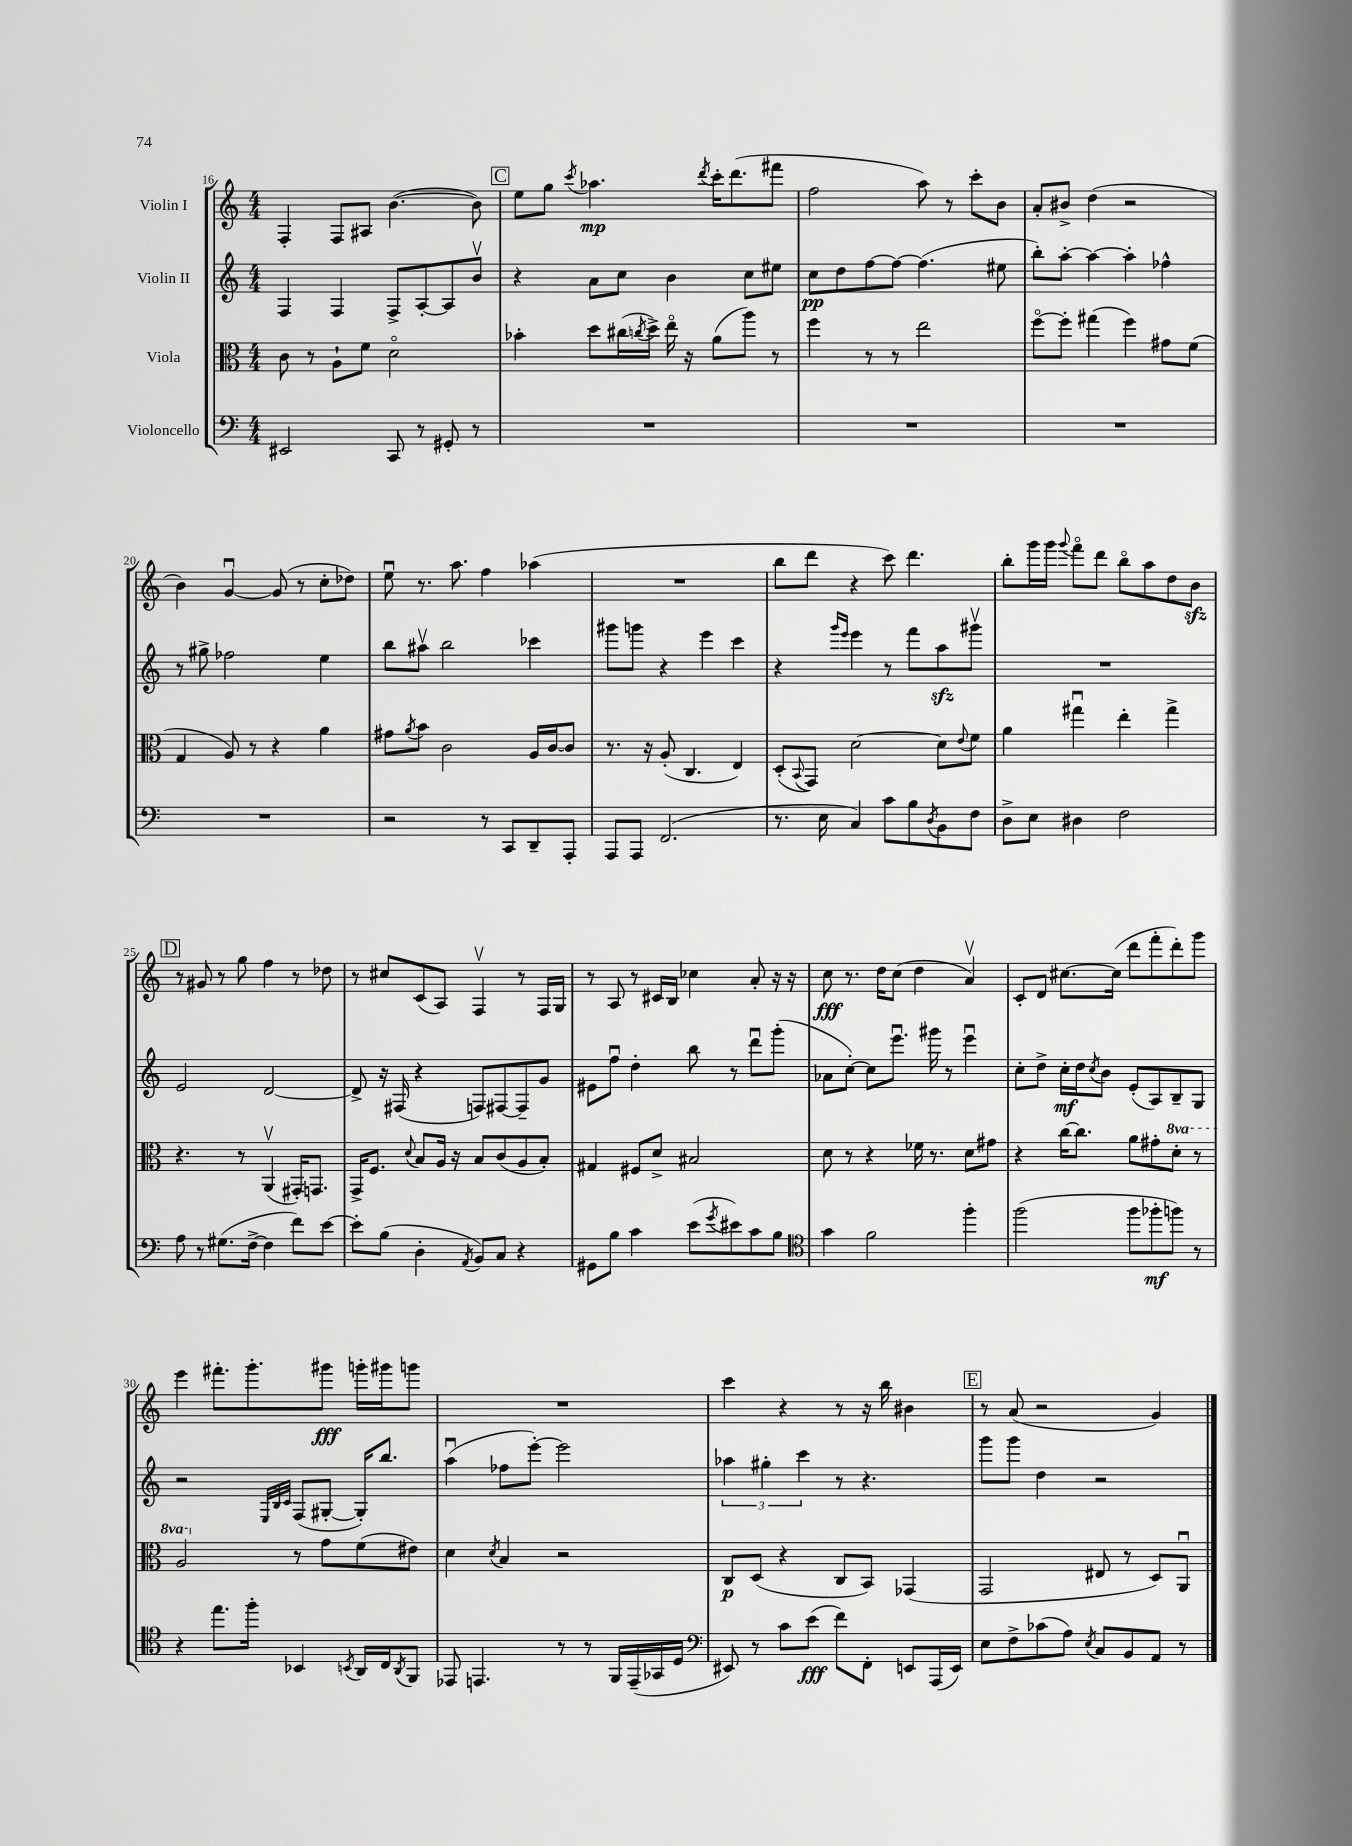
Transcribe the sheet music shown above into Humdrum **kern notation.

**kern	**kern	**kern	**kern
*staff4	*staff3	*staff2	*staff1
*clefF4	*clefC3	*clefG2	*clefG2
*k[]	*k[]	*k[]	*k[]
*M4/4	*M4/4	*M4/4	*M4/4
2EE#	8c	4F	4F'
.	8r	.	.
.	8A`	4F	8F
.	8f	.	8A#
8CC	2do	8F^	([4.b
8r	.	[8A'	.
8GG#'	.	8A]	.
8r	.	8bv	8b])
=	=	=	=
1r	4b-'	4r	8ee
.	.	.	8gg
.	.	.	8qccc
.	8dd	8a	4.aa-
.	(16cc#	8cc	.
.	8qcc	.	.
.	16dd^)	.	.
.	16eeo	4b	.
.	16r	.	.
.	.	.	8qddd
.	(8a	.	16ccc'
.	.	.	(8.ddd
.	8aa)	8cc	.
.	8r	8ee#	8fff#
=	=	=	=
1r	4ff	8cc	2ff
.	.	8dd	.
.	8r	[8ff	.
.	8r	8ff_	.
.	2ee	(4.ff]	8aa)
.	.	.	8r
.	.	.	8ccc'
.	.	8ee#	8b
=	=	=	=
1r	[8ffo	8bb')	8a'
.	8ff']	[8aa'	8b#^
.	(4gg#	4aa_	(4dd
.	4ff)	4aa']	2r
.	8g#	4ff-^^	.
.	(8f	.	.
=	=	=	=
1r	4G	8r	4b)
.	.	8gg#^	.
.	8A)	2ff-	[4gu
.	8r	.	.
.	4r	.	(8g]
.	.	.	8r
.	4a	4ee	8cc'
.	.	.	8dd-)
=	=	=	=
2r	8g#	8bb	8eeu
.	8qa	.	.
.	8b	8aa#v	8.r
.	2c	2bb	.
.	.	.	8.aa
8r	.	.	4ff
8CC	.	.	.
8DD~	16A	4ccc-	(4aa-
.	[16c	.	.
8AAA'	8c]	.	.
=	=	=	=
8AAA	8.r	8ggg#	1r
8AAA	.	8ggg	.
.	16r	.	.
(2.FF	(8A'	4r	.
.	4.C	.	.
.	.	4eee	.
.	4E)	4ccc	.
=	=	=	=
8.r	(8D'	4r	8bb
.	8qqBB	.	.
.	8GG)	.	8ddd
16E	.	.	.
.	.	16qqggg	.
.	.	16qqeee	.
4C)	[2d	4eee	4r
8c	.	8r	8ccc)
8B	.	8fff	4.ddd
8qD	.	.	.
8BB	8d]	8aa	.
.	8qqe	.	.
8F	8f	8ggg#v	.
=	=	=	=
8D^	4a	1r	8bb'
8E	.	.	16ggg
.	.	.	16ggg
.	.	.	8qqggg
4D#	4gg#u	.	8fffo
.	.	.	8ddd
2F	4ee'	.	8bbo
.	.	.	8aa
.	4gg#^	.	8dd
.	.	.	8b
=	=	=	=
8A	4.r	2e	8r
8r	.	.	8g#
(8.G#	.	.	8r
.	8r	.	8gg
[16F^	.	.	.
4F]	(4AAv	[2d	4ff
8f)	16GG#')	.	8r
.	8.GG	.	.
[8e	.	.	8dd-
=	=	=	=
8e']	16GG^	8d^]	8r
.	8.F	.	.
(8B	.	16r	8cc#
.	.	(16F#	.
.	8qqd	.	.
4D'	8B	4r	(8c
.	16A	.	8A)
.	16r	.	.
8qAA	.	.	.
8BB)	8B	8F)	4Fv
8C	(8c	[8F#	.
4r	8A	8F#~]	8r
.	8B')	8g	16F
.	.	.	16G
=	=	=	=
8GG#	4G#	8e#	8r
8B	.	8ffu	8A
4c	8F#	4dd'	8r
.	8d^	.	16c#
.	.	.	16B
(8e	2B#	8bb	4cc-
8qg	.	.	.
8e#)	.	8r	.
8c	.	8dddu	8a'
8B	.	(8ggg'	16r
.	.	.	16r
=	=	=	=
*clefC4	*	*	*
4g	8d	8a-	8cc
.	8r	[8cc')	8.r
2f	4r	8cc]	.
.	.	.	16dd
.	.	8.eeeu	(8cc
.	16f-	.	4dd
.	8.r	16ggg#	.
.	.	8r	.
4ff'	8d	4eeeu	4av)
.	8g#	.	.
=	=	=	=
(2ff	4r	8cc'	8c'
.	.	8dd^	8d
.	[16cc	16cc'	[8.cc#
.	8.cc]	16dd	.
.	.	8qcc	.
.	.	8b	.
.	.	.	(16cc#]
8ff	8a	(8e'	8ddd
8ff-'	8g#'	8A)	8fff'
8ff)	8dd'	8B~	8ddd')
8r	8r	8G	8ggg
=	=	=	=
4r	2a	2r	4eee
8.ee	.	.	8.fff#'
16ff'	.	.	8.ggg'
.	.	32qqE	.
.	.	32qqB	.
.	.	32qqc	.
4BB-	8r	(8F	.
.	8g	[8G#'	8ggg#
8qBB	.	.	.
16AA	(8f	16G#'])	16ggg'
16C	.	8.bb	16ggg#
8qAA	.	.	.
8FF	8e#)	.	8ggg
=	=	=	=
8EE-	4d	(4aau	1r
4.EE	.	.	.
.	8qd	.	.
.	4B	8ff-	.
.	.	[8eee')	.
8r	2r	2eee]	.
8r	.	.	.
16FF	.	.	.
(16EE~	.	.	.
16GG-	.	.	.
16D	.	.	.
=	=	=	=
*clefF4	*	*	*
8EE#)	8C	6aa-	4ccc
8r	(8D	.	.
.	.	6gg#'	.
8c	4r	.	4r
.	.	6ccc	.
(8e	.	.	.
8f)	8C	8r	8r
8FF'	8BB)	4.r	16r
.	.	.	16bb
8EE	(4GG-	.	4b#
(16AAA	.	.	.
16EE)	.	.	.
=	=	=	=
8E	2GG	8ggg	8r
8F^	.	8ggg	(8a
(8c-	.	4dd	2r
8A)	.	.	.
8qE	.	.	.
8C	8E#	2r	.
8BB	8r	.	.
8AA	8D)	.	4g)
8r	8AAu	.	.
==	==	==	==
*-	*-	*-	*-
